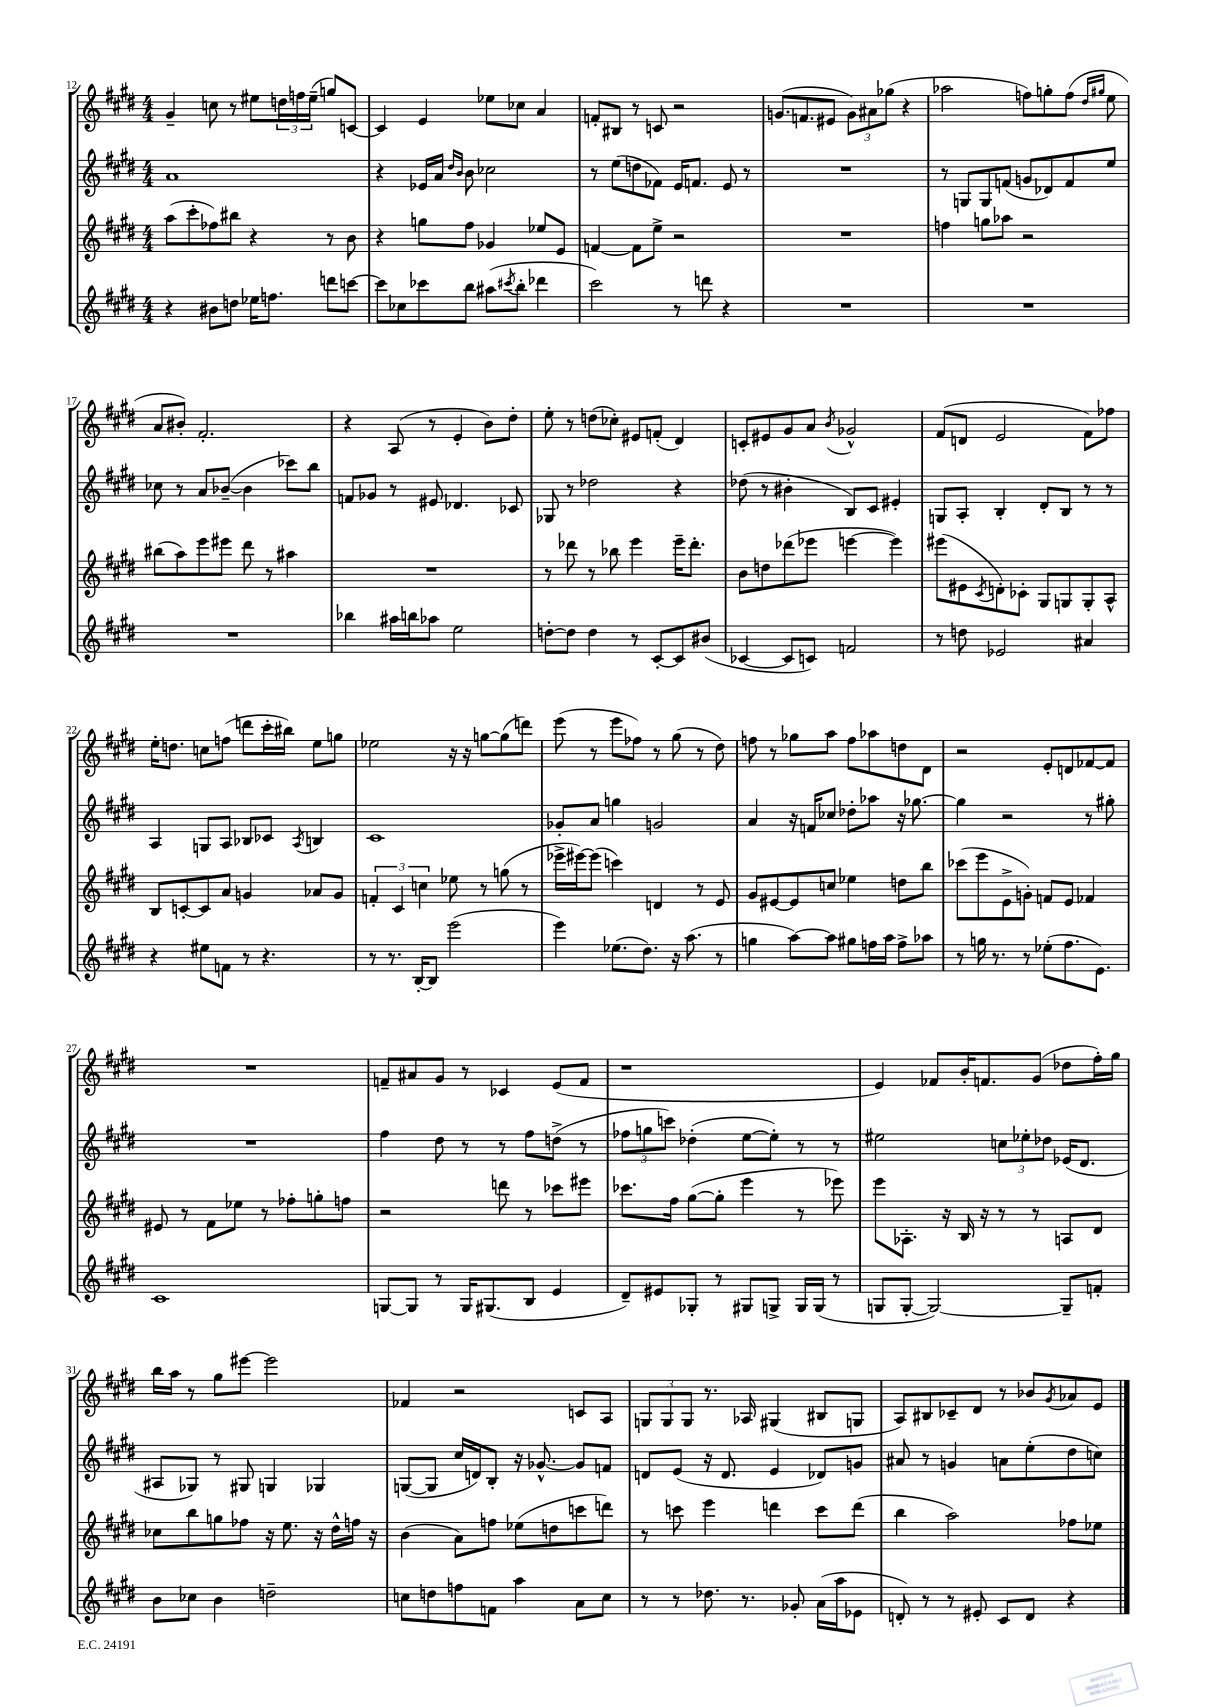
<<
\new StaffGroup <<
\new Staff = "s0" {
    \clef treble \key e \major \numericTimeSignature \time 4/4
    gis'4-- c''8 r8 eis''8 \tuplet 3/2 { d''16 f''16 eis''16--( } g''8) c'8~ |
    c'4 e'4 ees''8 ces''8 a'4 |
    f'8-. bis8 r8 c'8 r2 |
    g'8.( f'8. eis'8 \tuplet 3/2 { g'8) ais'8 ges''8( } r4 |
    aes''2 f''8) g''8-. f''8( \grace { dis''16 gis''16 } e''8 |
    a'8 bis'8-.) fis'2.-. |
    r4 a8( r8 e'4-. b'8) dis''8-. |
    e''8-. r8 d''8( ces''8-.) eis'8 f'8-.( dis'4) |
    c'8-. eis'8 gis'8 a'8 \acciaccatura { b'8 } ges'2-^ |
    fis'8( d'8 e'2 fis'8) fes''8 |
    e''16-. d''8. c''8 f''8( d'''8 cis'''16-. bis''16) e''8 g''8 |
    ees''2 r16 r16 g''8~ g''8( d'''8) |
    e'''8( r8 e'''8 fes''8) r8 gis''8( r8 dis''8) |
    f''8 r8 ges''8 a''8 f''8 aes''8 d''8 dis'8 |
    r2 e'8-. d'8 fes'8~ fes'8 |
    R1 |
    f'8-- ais'8 gis'8 r8 ces'4 e'8( f'8 |
    r1 |
    e'4) fes'8 b'16-. f'8. gis'8( des''8 fis''16-.) gis''16 |
    b''16 a''16 r8 gis''8 eis'''8~ eis'''2 |
    fes'4 r2 c'8 a8 |
    \tuplet 3/2 { g8 g8 g8 } r8. aes16 gis4( bis8 g8 |
    a8) bis8 ces'8-- dis'8 r8 bes'8 \acciaccatura { gis'8 } aes'8 e'8 \bar "|." |
}
\new Staff = "s1" {
    \clef treble \key e \major \numericTimeSignature \time 4/4
    a'1 |
    r4 ees'16 a'16 \grace { dis''16 b'16 } b'8 ces''2 |
    r8 e''8( d''8 fes'8) e'16 f'8. e'8 r8 |
    R1 |
    r8 g8 g8 f'8( g'8 des'8) f'8 e''8 |
    ces''8 r8 a'8 bes'8~--( bes'4 ces'''8) b''8 |
    f'8 ges'8 r8 eis'8 des'4. ces'8 |
    ges8 r8 des''2 r4 |
    des''8( r8 bis'4-. b8) cis'8 eis'4-. |
    g8 a8-. b4-. dis'8-. b8 r8 r8 |
    a4 g8 a8 bes8 ces'8 \acciaccatura { a8 } b4 |
    cis'1 |
    ges'8-. a'8 g''4 g'2 |
    a'4 r16 f'16 ces''8 des''8-. aes''8 r16 ges''8.~ |
    ges''4 r2 r8 gis''8-. |
    R1 |
    fis''4 dis''8 r8 r8 fis''8 d''8->( r8 |
    \tuplet 3/2 { fes''8 g''8 c'''8) } des''4-.( e''8~ e''8-.) r8 r8 |
    eis''2 \tuplet 3/2 { c''8 ees''8-. des''8 } ees'16( dis'8. |
    ais8 ges8) r8 gis8 g4 ges4 |
    g8~( g8 cis''16 d'16) b8-. r16 ges'8.~-^ ges'8 f'8 |
    d'8 e'8( r16 d'8. e'4 des'8) g'8 |
    ais'8 r8 g'4 a'8 e''8-.( dis''8 c''8) \bar "|." |
}
\new Staff = "s2" {
    \clef treble \key e \major \numericTimeSignature \time 4/4
    a''8( cis'''8-. fes''8) bis''8 r4 r8 b'8 |
    r4 g''8 fis''8 ges'4 ees''8 e'8 |
    f'4~ f'8 e''8-> r2 |
    R1 |
    f''4 g''8 aes''8 r2 |
    bis''8( a''8) e'''8 eis'''8 dis'''8 r8 ais''4 |
    R1 |
    r8 des'''8 r8 bes''8 e'''4 e'''16-- des'''8.-. |
    b'8 d''8 des'''8( ees'''8 e'''4~ e'''4) |
    eis'''8( eis'8 \acciaccatura { cis'8 } d'8-.) ces'8-. gis8 g8 g8-. a8-^ |
    b8 c'8~-. c'8 a'8 g'4 aes'8 g'8 |
    \tuplet 3/2 { f'4-. cis'4 c''4 } ees''8 r8 g''8( r8 |
    ees'''16-> eis'''16~) eis'''8( c'''4) d'4 r8 e'8 |
    gis'8 eis'8~ eis'8 c''8 ees''4 d''8 b''8 |
    ces'''8( e'''8 e'8-> g'8-.) f'8 e'8 fes'4 |
    eis'8 r8 fis'8 ees''8 r8 fes''8-. g''8-. f''8 |
    r2 d'''8 r8 ces'''8 eis'''8 |
    ces'''8. fis''16 gis''8~( gis''8-. e'''4 r8 ees'''8) |
    e'''8 aes8.-. r16 b16 r16 r8 r8 a8 dis'8 |
    ces''8 b''8 g''8 fes''8 r16 e''8. r16 dis''16-^ f''16 r16 |
    b'4( a'8) f''8 ees''8( d''8 c'''8 d'''8) |
    r8 c'''8 e'''4 d'''4 c'''8 d'''8( |
    b''4 a''2) fes''8 ees''8 \bar "|." |
}
\new Staff = "s3" {
    \clef treble \key e \major \numericTimeSignature \time 4/4
    r4 bis'8 d''8 ees''16 f''8. d'''8 c'''8~ |
    c'''8 ces''8 ces'''8 b''8 ais''8( \acciaccatura { cis'''8 } b''8-. des'''4 |
    cis'''2) r8 d'''8 r4 |
    R1 |
    R1 |
    R1 |
    bes''4 ais''16 b''16 aes''8 e''2 |
    d''8~-. d''8 d''4 r8 cis'8~-. cis'8 bis'8( |
    ces'4~ ces'8 c'8) f'2 |
    r8 d''8 ees'2 ais'4 |
    r4 eis''8 f'8 r8 r4. |
    r8 r8. b16~-. b8 e'''2( |
    e'''4) ees''8.( dis''8.) r16 a''8.( r8 |
    g''4 a''8~) a''8 gis''8 f''16 a''16 f''8-> aes''8 |
    r8 g''16 r8. r8 ees''8-.( fis''8. e'8.) |
    cis'1 |
    g8~ g8 r8 g16 gis8.( b8 e'4 |
    dis'8--) eis'8 ges8-. r8 gis8 g8-> g16 g16( r8 |
    g8 g8~-. g2~) g8-- f'8-. |
    b'8 ces''8 b'4 d''2-- |
    c''8 d''8 f''8 f'8 a''4 a'8 c''8 |
    r8 r8 des''8. r8. ges'8-. a'16( a''16 ees'8 |
    d'8-.) r8 r8 eis'8-. cis'8 d'8 r4 \bar "|." |
}
>>
>>
\layout { \context { \Score currentBarNumber = #12 } }
